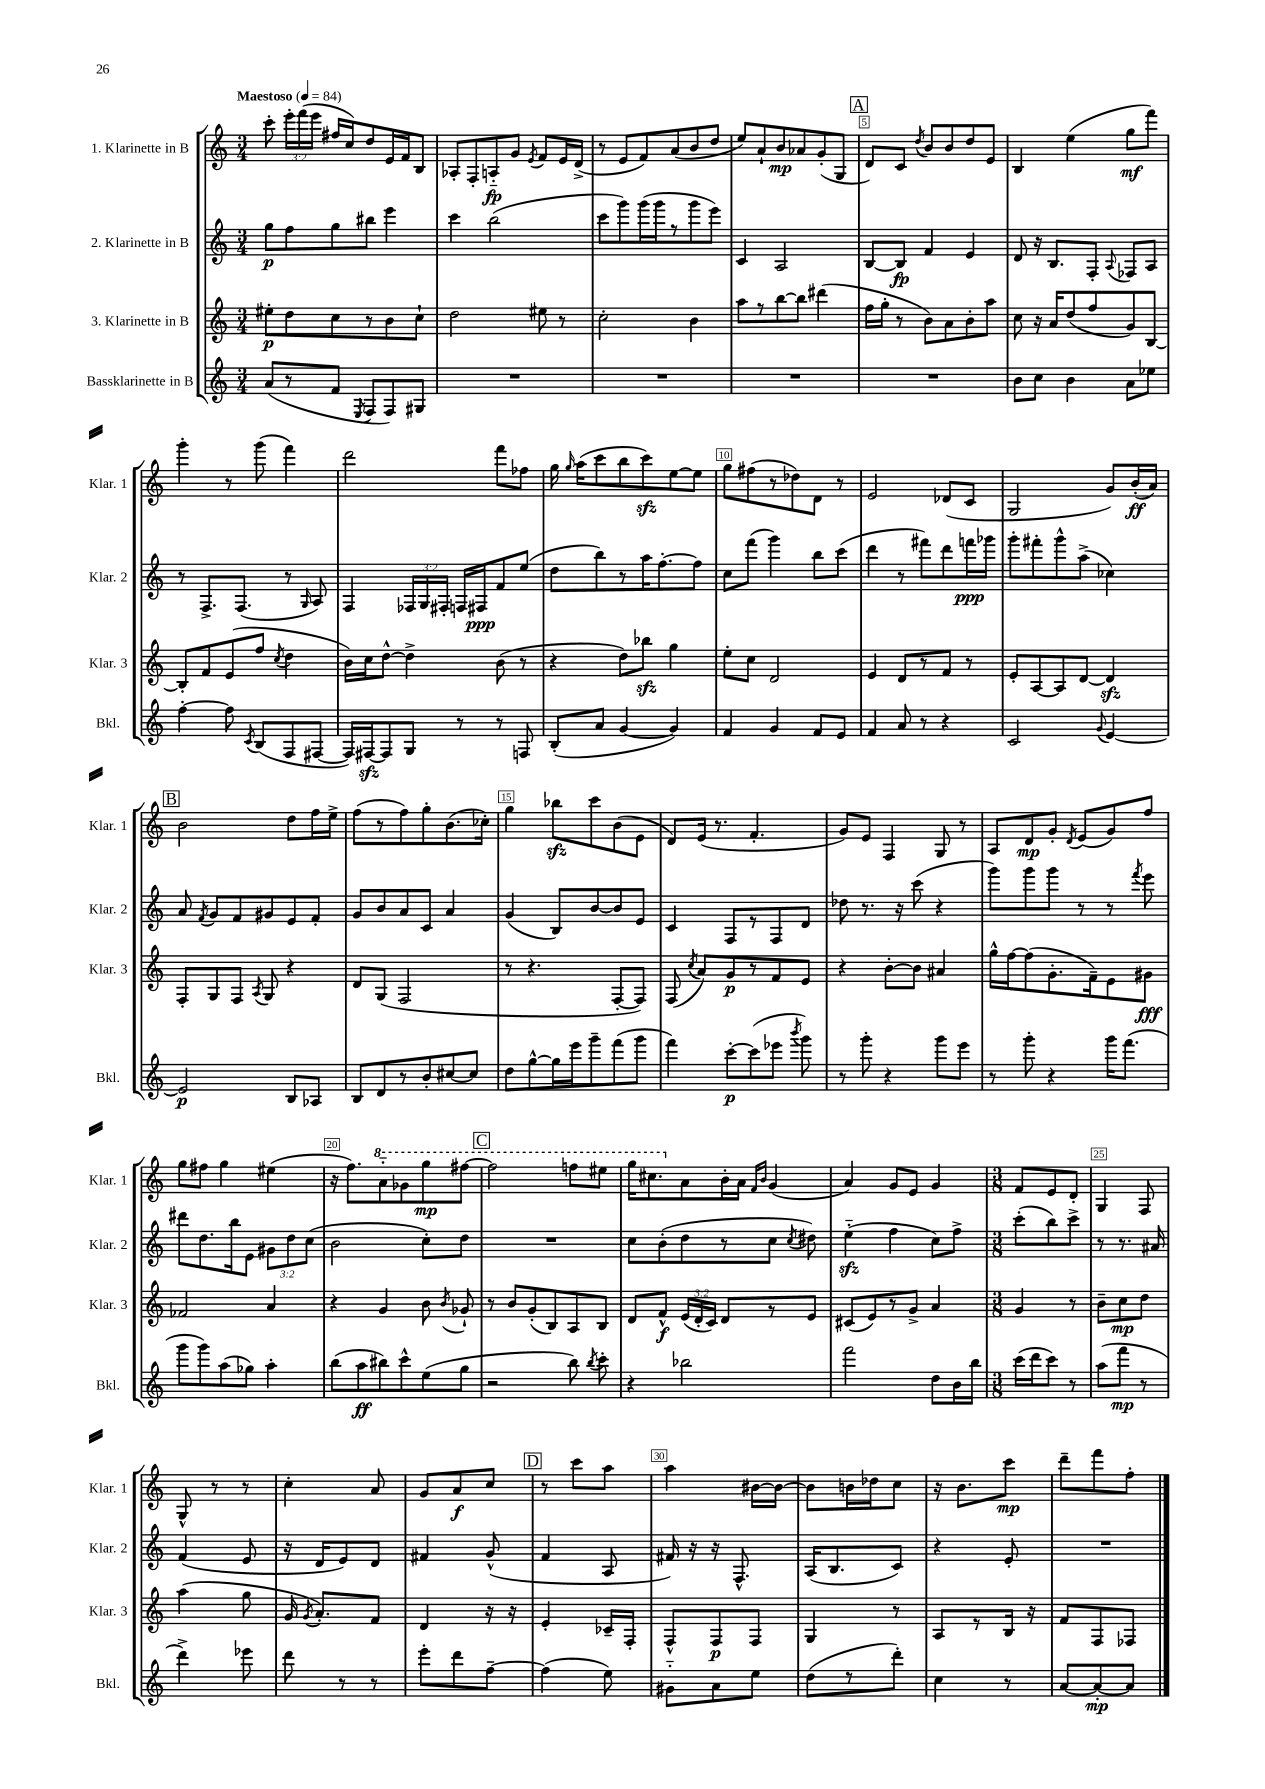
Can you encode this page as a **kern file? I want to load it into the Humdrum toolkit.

**kern	**dynam	**kern	**dynam	**kern	**dynam	**kern	**dynam
*part4	*part4	*part3	*part3	*part2	*part2	*part1	*part1
*staff4	*staff4	*staff3	*staff3	*staff2	*staff2	*staff1	*staff1
*I"Bassklarinette in B	*	*I"3. Klarinette in B	*	*I"2. Klarinette in B	*	*I"1. Klarinette in B	*
*I'Bkl.	*	*I'Klar. 3	*	*I'Klar. 2	*	*I'Klar. 1	*
*clefG2	*	*clefG2	*	*clefG2	*	*clefG2	*
*k[]	*	*k[]	*	*k[]	*	*k[]	*
*M3/4	*	*M3/4	*	*M3/4	*	*M3/4	*
*MM84	*	*MM84	*	*MM84	*	*MM84	*
=1	=1	=1	=1	=1	=1	=1	=1
!	!	!	!	!	!	!LO:TX:a:B:t=Maestoso	!
(8a/L	.	8ee#X'\L	p	8gg\L	p	8ccc'\	.
8r	.	8dd\	.	8ff\	.	24eee'\LL	.
.	.	.	.	.	.	(24fff\	.
.	.	.	.	.	.	24eee\JJ	.
8f/J	.	8cc\	.	8gg\	.	16ff#X/LL	.
.	.	.	.	.	.	16cc/J)	.
8qE/	.	.	.	.	.	.	.
8F/L	.	8r	.	8bb#X\J	.	8dd/	.
8F/)	.	8b\	.	4eee\	.	16e/L	.
.	.	.	.	.	.	16f/J	.
8G#X/J	.	8cc`\J	.	.	.	8B/J	.
=2	=2	=2	=2	=2	=2	=2	=2
2.r	.	2dd\	.	4ccc\	.	8A-X'/L	.
.	.	.	.	.	.	8F'/	.
.	.	.	.	(2bb\	.	8An/	fp
.	.	.	.	.	.	8g/J	.
.	.	.	.	.	.	8qe/	.
.	.	8ee#X\	.	.	.	8f/L	.
.	.	8r	.	.	.	16e/L	.
.	.	.	.	.	.	(16d^/JJ	.
=3	=3	=3	=3	=3	=3	=3	=3
2.r	.	2cc'\	.	8ccc\L	.	8r	.
.	.	.	.	8ggg\)	.	8e/L	.
.	.	.	.	(16ggg\L	.	8f/)	.
.	.	.	.	16ggg\J	.	.	.
.	.	.	.	8r	.	(8a/	.
.	.	4b\	.	8ggg\	.	8b/	.
.	.	.	.	8eee\J)	.	8dd/J	.
=4	=4	=4	=4	=4	=4	=4	=4
2.r	.	8aa\L	.	4c/	.	8ee/L)	.
.	.	8r	.	.	.	8a`/	.
.	.	[8bb\	.	2A/	.	8b/	mp
.	.	8bb\J]	.	.	.	8a-X/	.
.	.	(4ddd#X\	.	.	.	(8g'/	.
.	.	.	.	.	.	8G/J	.
!!LO:REH:place=s1:t=A
=5	=5	=5	=5	=5	=5	=5	=5
2.r	.	16ff\LL	.	[8B/L	.	8d/L)	.
.	.	16gg'\JJ	.	.	.	.	.
.	.	8r	.	8B/J]	fp	8c/J	.
.	.	.	.	.	.	8qdd/	.
.	.	8b\L)	.	4f/	.	8b/L	.
.	.	8a\	.	.	.	8b/	.
.	.	8b'\	.	4e/	.	8dd/	.
.	.	8aa\J	.	.	.	8e/J	.
=6	=6	=6	=6	=6	=6	=6	=6
8b\L	.	8cc\	.	8d/	.	4B/	.
8cc\J	.	16r	.	16r	.	.	.
.	.	16a/KL	.	8.B/L	.	.	.
4b\	.	(8dd/	.	.	.	(4ee\	.
.	.	8ff/	.	8F'/J	.	.	.
.	.	.	.	8qqA/	.	.	.
8a\L	.	8g/)	.	8F-X/L	.	8gg\L	mf
8ee-X\J	.	[8B/J	.	8A/J	.	8fff\J)	.
!!LO:LB:g=z
=7	=7	=7	=7	=7	=7	=7	=7
[4ff'\	.	8B'/L]	.	8r	.	4ggg'\	.
.	.	8f/	.	8.F^/L	.	.	.
8ff\]	.	(8e/	.	.	.	8r	.
.	.	.	.	(8.F/J	.	.	.
8qc/	.	.	.	.	.	.	.
(8B/L	.	8ff/J	.	.	.	(8ggg\	.
.	.	8qcc/	.	.	.	.	.
8F/	.	4dd\	.	8r	.	4fff\)	.
.	.	.	.	16qqG/	.	.	.
[8F#X/J	.	.	.	8A/)	.	.	.
=8	=8	=8	=8	=8	=8	=8	=8
16F#/LL])	.	16b\LL)	.	4F/	.	2ddd\	.
[16F#Xzz/J	.	16cc\J	.	.	.	.	.
8F#/]	.	[8dd^^\J	.	.	.	.	.
8G/J	.	4dd^\]	.	24F-X/LL	.	.	.
.	.	.	.	24G/	.	.	.
.	.	.	.	24F#X'/JJ	.	.	.
8r	.	.	.	16Fn/LL	.	.	.
.	.	.	.	16F#X/J	ppp	.	.
8r	.	(8b\	.	8f/	.	8fff\L	.
8Fn/	.	8r	.	(8ee/J	.	8ff-X\J	.
=9	=9	=9	=9	=9	=9	=9	=9
(8B'/L	.	4r	.	8dd\L	.	16gg\	.
.	.	.	.	.	.	16qqgg/	.
.	.	.	.	.	.	(16aa\KL	.
8a/J	.	.	.	8bb\)	.	8ccc\	.
[4g/	.	8dd\L)	.	8r	.	8bb\	.
.	.	8bb-Xzz\J	.	16aa\K	.	8ccczz\)	.
.	.	.	.	[8.ff'\	.	.	.
4g/])	.	4gg\	.	.	.	[8ee\	.
.	.	.	.	8ff\J]	.	8ee\J]	.
=10	=10	=10	=10	=10	=10	=10	=10
4f/	.	8ee'\L	.	8cc\L	.	8gg\L	.
.	.	8cc\J	.	(8fff\J	.	(8ff#X\	.
4g/	.	2d/	.	4ggg\)	.	8r	.
.	.	.	.	.	.	8dd-X\)	.
8f/L	.	.	.	8bb\L	.	8d\J	.
8e/J	.	.	.	(8ccc\J	.	8r	.
=11	=11	=11	=11	=11	=11	=11	=11
4f/	.	4e/	.	4ddd\	.	2e/	.
8a/	.	8d/L	.	8r	.	.	.
8r	.	8r	.	8fff#X\L)	.	.	.
4r	.	8f/J	.	8ddd\	.	(8d-X/L	.
.	.	8r	.	16fffn\L	ppp	8c/J	.
.	.	.	.	16ggg-X\JJ	.	.	.
=12	=12	=12	=12	=12	=12	=12	=12
2c/	.	8e'/L	.	8ggg'\L	.	2G/	.
.	.	[8A/	.	8fff#X'\	.	.	.
.	.	8A/]	.	8ggg^^\	.	.	.
.	.	[8d/J	.	(8aa^\J	.	.	.
8qqg/	.	.	.	.	.	.	.
[4e/	.	4dzz/]	.	4cc-X\)	.	8g/L)	.
.	.	.	.	.	.	(16b'/L	ff
.	.	.	.	.	.	16a/JJ)	.
!!LO:LB:g=z
!!LO:REH:place=s1:t=B
=13	=13	=13	=13	=13	=13	=13	=13
2e/]	p	8F'/L	.	8a/	.	2b\	.
.	.	.	.	8qf/	.	.	.
.	.	8G/	.	8g/L	.	.	.
.	.	8F/J	.	8f/	.	.	.
.	.	8qA/	.	.	.	.	.
.	.	8G/	.	8g#X/	.	.	.
8B/L	.	4r	.	8e/	.	8dd\L	.
8A-X/J	.	.	.	8f'/J	.	16ff\L	.
.	.	.	.	.	.	16ee^\JJ	.
=14	=14	=14	=14	=14	=14	=14	=14
8B/L	.	8d/L	.	8g/L	.	(8ff\L	.
8d/	.	(8G/J	.	8b/	.	8r	.
8r	.	2F/	.	8a/	.	8ff\)	.
8b'/	.	.	.	8c/J	.	8gg'\	.
[8cc#X/	.	.	.	4a/	.	(8.b\	.
8cc#/J]	.	.	.	.	.	.	.
.	.	.	.	.	.	16cc-X'\Jk)	.
=15	=15	=15	=15	=15	=15	=15	=15
8dd\L	.	8r	.	(4g/	.	4gg\	.
[8gg^^\	.	4.r	.	.	.	.	.
16gg\L]	.	.	.	8B/L)	.	8bb-Xzz\L	.
16eee\J	.	.	.	.	.	.	.
8ggg~\	.	.	.	[8b/	.	8ccc\	.
(8fff\	.	[8F'/L	.	8b/]	.	(8b\	.
8ggg\J	.	8F/J])	.	8e/J	.	8e\J	.
=16	=16	=16	=16	=16	=16	=16	=16
4fff\)	.	(8F/	.	4c/	.	8d/L)	.
.	.	8qcc/	.	.	.	.	.
.	.	8a/L)	.	.	.	(16e/Jk	.
.	.	.	.	.	.	8.r	.
[8ccc'\L	p	8g/	p	8F/L	.	.	.
(8ccc\]	.	8r	.	8r	.	4.f'/	.
8eee-X\J	.	8f/	.	8F/	.	.	.
8qbbb/	.	.	.	.	.	.	.
8ggg\)	.	8e/J	.	8d/J	.	.	.
=17	=17	=17	=17	=17	=17	=17	=17
8r	.	4r	.	8dd-X\	.	8g/L)	.
8ggg'\	.	.	.	8.r	.	8e/J	.
4r	.	[8b'\L	.	.	.	4F/	.
.	.	.	.	16r	.	.	.
.	.	8b\J]	.	(8ccc\	.	.	.
8ggg\L	.	4a#X/	.	4r	.	8G/	.
8eee\J	.	.	.	.	.	8r	.
=18	=18	=18	=18	=18	=18	=18	=18
8r	.	16gg^^\LL	.	8ggg\L)	.	8A/L	.
.	.	[16ff\J	.	.	.	.	.
8ggg'\	.	(8ff\]	.	8ggg\	.	8d/	mp
4r	.	8.g'\	.	8ggg\J	.	8g'/J	.
.	.	.	.	.	.	8qd/	.
.	.	.	.	8r	.	(8e/L	.
.	.	16f~\k)	.	.	.	.	.
16ggg\KL	.	8e\	.	8r	.	8g/)	.
(8.fff\J	.	.	.	.	.	.	.
.	.	.	.	8qfff/	.	.	.
.	.	8g#X\J	fff	8eee\	.	8ff/J	.
!!LO:LB:g=z
=19	=19	=19	=19	=19	=19	=19	=19
8ggg\L	.	2f-X/	.	8ddd#X\L	.	8gg\L	.
8ggg\)	.	.	.	8.dd\	.	8ff#X\J	.
(8aa\	.	.	.	.	.	4gg\	.
.	.	.	.	16bb\k	.	.	.
8gg-X\J)	.	.	.	8e\J	.	.	.
4aa'\	.	4a/	.	12g#X\L	.	(4ee#X\	.
.	.	.	.	12dd\	.	.	.
.	.	.	.	(12cc\J	.	.	.
=20	=20	=20	=20	=20	=20	=20	=20
(8bb\L	.	4r	.	2b\	.	16r	.
.	.	.	.	.	.	8.ff\L)	.
8aa\	ff	.	.	.	.	.	.
*	*	*	*	*	*	*8va	*
8bb#X\)	.	4g/	.	.	.	8aa\	.
8ccc^^\	.	.	.	.	.	8gg-X\	.
(8ee\	.	8b\	.	8cc'\L)	.	8ggg\	mp
.	.	8qb/	.	.	.	.	.
8gg\J	.	8g-X`/	.	8dd\J	.	[8fff#X\J	.
!!LO:REH:place=s1:t=C
=21	=21	=21	=21	=21	=21	=21	=21
2r	.	8r	.	2.r	.	2fff#\]	.
.	.	8b/L	.	.	.	.	.
.	.	(8g'/	.	.	.	.	.
.	.	8B/)	.	.	.	.	.
8bb\)	.	8A/	.	.	.	8fffn\L	.
8qbb/	.	.	.	.	.	.	.
8ccc'\	.	8B/J	.	.	.	8eee#X\J	.
=22	=22	=22	=22	=22	=22	=22	=22
4r	.	8d/L	.	8cc\L	.	16ggg\KL	.
.	.	.	.	.	.	8.ccc#X\	.
.	.	8f^^/J	f	(8b'\	.	.	.
*	*	*	*	*	*	*X8va	*
2bb-X\	.	(24e/LL	.	8dd\	.	8a\	.
.	.	24d'/	.	.	.	.	.
.	.	24c/JJ)	.	.	.	.	.
.	.	8d/L	.	8r	.	16b'\L	.
.	.	.	.	.	.	16a\JJ	.
.	.	.	.	.	.	16qqf/LL	.
.	.	.	.	.	.	16qqb/JJ	.
.	.	8r	.	8cc\J	.	(4g/	.
.	.	.	.	8qcc/	.	.	.
.	.	8e/J	.	8dd#X\)	.	.	.
=23	=23	=23	=23	=23	=23	=23	=23
2fff\	.	(8c#X/L	.	(4eezz\	.	4a/)	.
.	.	8e/)	.	.	.	.	.
.	.	8r	.	4ff\	.	8g/L	.
.	.	8g^/J	.	.	.	8e/J	.
8dd\L	.	4a/	.	8cc\L)	.	4g/	.
16b\L	.	.	.	8ff^\J	.	.	.
16bb\JJ	.	.	.	.	.	.	.
=24	=24	=24	=24	=24	=24	=24	=24
*M3/8	*	*M3/8	*	*M3/8	*	*M3/8	*
(16ccc\LL	.	4g/	.	(8ccc'\L	.	8f/L	.
16ddd\J	.	.	.	.	.	.	.
8ccc\J)	.	.	.	8bb\)	.	8e/	.
8r	.	8r	.	8ccc^\J	.	8d'/J	.
=25	=25	=25	=25	=25	=25	=25	=25
(8aa\L	.	8b~\L	.	8r	.	4G/	.
8fff\J	mp	8cc\	mp	8.r	.	.	.
8r	.	8dd\J	.	.	.	8F/	.
.	.	.	.	16a#X/	.	.	.
!!LO:LB:g=z
=26	=26	=26	=26	=26	=26	=26	=26
4ddd^\)	.	(4aa\	.	(4f/	.	8G^^/	.
.	.	.	.	.	.	8r	.
8eee-X\	.	8gg\	.	8e/	.	8r	.
=27	=27	=27	=27	=27	=27	=27	=27
8ddd\	.	16g/	.	16r	.	4cc'\	.
.	.	8qg/	.	.	.	.	.
.	.	8.a'/L)	.	16d/KL	.	.	.
8r	.	.	.	8e/)	.	.	.
8r	.	8f/J	.	8d/J	.	8a/	.
=28	=28	=28	=28	=28	=28	=28	=28
8eee'\L	.	4d/	.	4f#X/	.	8g/L	.
8ddd\	.	.	.	.	.	8a/	f
[8ff~\J	.	16r	.	(8g^^/	.	8cc/J	.
.	.	16r	.	.	.	.	.
!!LO:REH:place=s1:t=D
=29	=29	=29	=29	=29	=29	=29	=29
(4ff\]	.	4e'/	.	4f/	.	8r	.
.	.	.	.	.	.	8ccc\L	.
8ee\)	.	16c-X~/LL	.	8A/	.	8aa\J	.
.	.	16F'/JJ	.	.	.	.	.
=30	=30	=30	=30	=30	=30	=30	=30
8g#X\L	.	8F^^/L	.	16f#X/)	.	4aa\	.
.	.	.	.	16r	.	.	.
8a\	.	8F/	p	16r	.	.	.
.	.	.	.	8.F^^/	.	.	.
8ee\J	.	8F/J	.	.	.	[16b#X\LL	.
.	.	.	.	.	.	16b#\JJ_	.
=31	=31	=31	=31	=31	=31	=31	=31
(8dd\L	.	4G/	.	(16A/KL	.	8b#\L]	.
.	.	.	.	8.B/	.	.	.
8r	.	.	.	.	.	16bn\L	.
.	.	.	.	.	.	16dd-X\J	.
8ddd'\J)	.	8r	.	8c/J)	.	8cc\J	.
=32	=32	=32	=32	=32	=32	=32	=32
4cc\	.	8A/L	.	4r	.	16r	.
.	.	.	.	.	.	8.b\L	.
.	.	8r	.	.	.	.	.
8r	.	16B/Jk	.	8e'/	.	8ccc\J	mp
.	.	16r	.	.	.	.	.
=33	=33	=33	=33	=33	=33	=33	=33
[8a/L	.	8f/L	.	4.r	.	8ddd~\L	.
8a'/_	mp	8F/	.	.	.	8fff\	.
8a/J]	.	8F-X/J	.	.	.	8ff'\J	.
==	==	==	==	==	==	==	==
*-	*-	*-	*-	*-	*-	*-	*-
